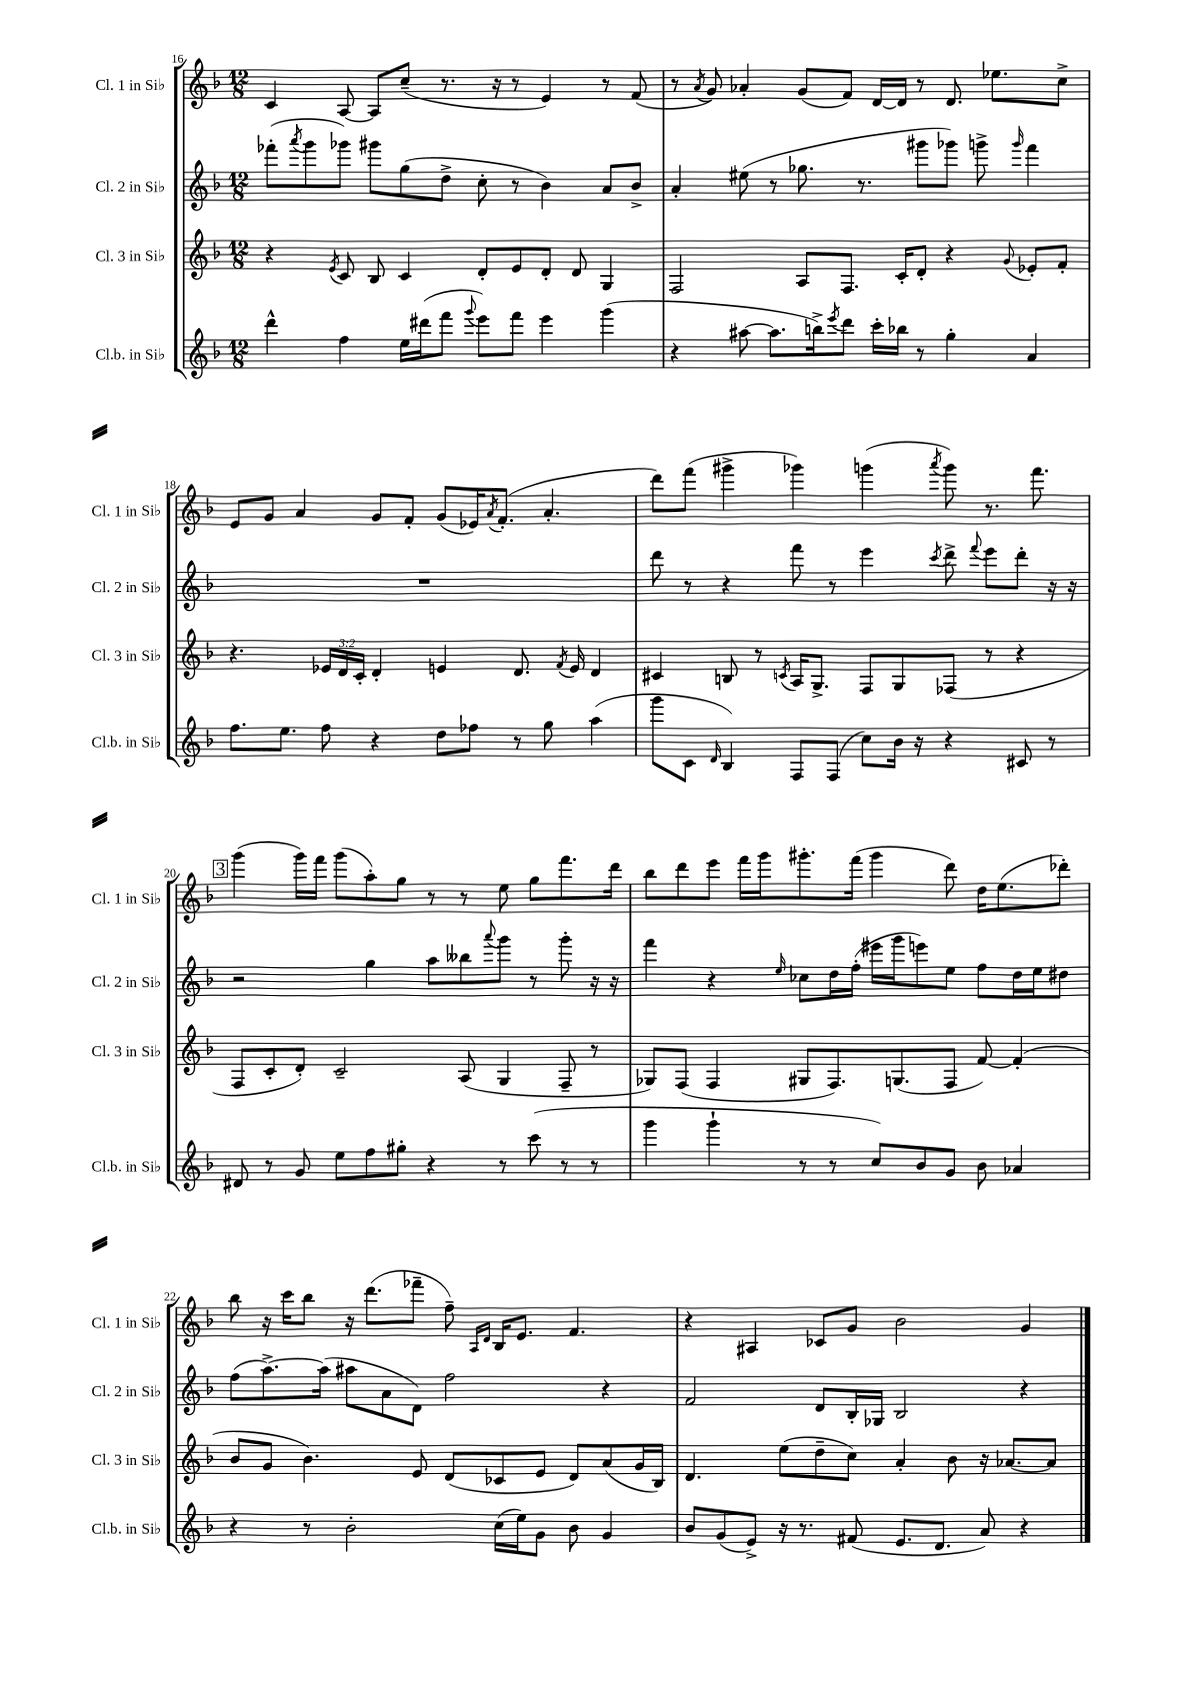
<<
\new StaffGroup <<
\new Staff = "s0" \with { instrumentName = "Cl. 1 in Sib" shortInstrumentName = "Cl. 1 in Sib" } {
    \clef treble \key f \major \numericTimeSignature \time 12/8
    c'4 a8~ a8 c''8--( r8. r16 r8 e'4) r8 f'8( |
    r8 \acciaccatura { a'8 } g'8) aes'4-. g'8( f'8) d'16~ d'16 r8 d'8. ees''8. c''8-> |
    e'8 g'8 a'4 g'8 f'8-. g'8( ees'16) \acciaccatura { a'8 } f'8.-.( a'4.-. |
    d'''8) f'''8( gis'''4-> ges'''4) g'''4( \acciaccatura { a'''8 } g'''8) r8. f'''8. |
    \mark \markup { \box "3" } g'''4( g'''16) f'''16 g'''8( a''8-.) g''8 r8 r8 e''8 g''8 f'''8. d'''16 |
    bes''8 d'''8 e'''8 f'''16 g'''16 gis'''8.-. f'''16( gis'''4 d'''8) d''16 e''8.( des'''8-.) |
    bes''8 r16 c'''16 bes''8 r16 d'''8.( fes'''8-- f''8--) \grace { a16 d'16 } bes16 e'8. f'4. |
    r4 ais4 ces'8 g'8 bes'2 g'4 \bar "|." |
}
\new Staff = "s1" \with { instrumentName = "Cl. 2 in Sib" shortInstrumentName = "Cl. 2 in Sib" } {
    \clef treble \key f \major \numericTimeSignature \time 12/8
    fes'''8-.( \acciaccatura { a'''8 } g'''8 ges'''8) gis'''8 g''8( d''8-> c''8-. r8 bes'4) a'8 bes'8-> |
    a'4-. eis''8( r8 ges''8. r8. gis'''8 ges'''8) g'''8-> \grace { g'''16 } f'''4 |
    R1. |
    d'''8 r8 r4 f'''8 r8 e'''4 \acciaccatura { c'''8 } d'''8-> \appoggiatura { f'''8 } e'''8 d'''8-. r16 r16 |
    \mark \markup { \box "3" } r2 g''4 a''8 beses''8 \appoggiatura { a'''8 } g'''8 r8 g'''8-. r16 r16 |
    f'''4 r4 \grace { e''16 } ces''8 d''16 f''16-.( eis'''16 g'''16 e'''8) e''8 f''8 d''16 e''16 dis''8 |
    f''8( a''8.~->) a''16( ais''8 a'8 d'8) f''2 r4 |
    f'2 d'8 bes16-. ges16 bes2 r4 \bar "|." |
}
\new Staff = "s2" \with { instrumentName = "Cl. 3 in Sib" shortInstrumentName = "Cl. 3 in Sib" } {
    \clef treble \key f \major \numericTimeSignature \time 12/8 \override Staff.TupletNumber.text = #tuplet-number::calc-fraction-text
    r4 \acciaccatura { e'8 } c'8 bes8 c'4 d'8-. e'8 d'8-. d'8 g4 |
    f2 a8 f8. c'16-. d'8-. r4 \appoggiatura { g'8 } ees'8-. f'8-. |
    r4. \tuplet 3/2 { ees'16 d'16 c'16-. } d'4-. e'4 d'8. \acciaccatura { f'8 } e'16 d'4 |
    cis'4 b8 r8 \acciaccatura { c'8 } a16 g8.-> f8 g8 fes8( r8 r4 |
    \mark \markup { \box "3" } f8 c'8-. d'8-.) c'2-- a8( g4 f8-- r8 |
    ges8) f8( f4 gis8 f8.) g8.( f8 f'8~) f'4-.( |
    bes'8 g'8 bes'4.) e'8 d'8( ces'8 e'8 d'8) a'8( g'16 bes16) |
    d'4. e''8( d''8-- c''8) a'4-. bes'8 r16 aes'8.~ aes'8 \bar "|." |
}
\new Staff = "s3" \with { instrumentName = "Cl.b. in Sib" shortInstrumentName = "Cl.b. in Sib" } {
    \clef treble \key f \major \numericTimeSignature \time 12/8
    d'''4-^ f''4 e''16 dis'''16( f'''8 \appoggiatura { g'''8 } e'''8) f'''8 e'''4 g'''4( |
    r4 ais''8~ ais''8. b''16->) \acciaccatura { e'''8 } d'''8 c'''16-. bes''16 r8 g''4-. a'4 |
    f''8. e''8. f''8 r4 d''8 fes''8 r8 g''8 a''4( |
    g'''8 c'8 \grace { d'16 } bes4) f8 f8( c''8) bes'16 r16 r4 cis'8 r8 |
    \mark \markup { \box "3" } dis'8 r8 g'8 e''8 f''8 gis''8-. r4 r8 c'''8( r8 r8 |
    g'''4 g'''4-! r8 r8 c''8) bes'8 g'8 bes'8 aes'4 |
    r4 r8 bes'2-. c''16( e''16) g'8 bes'8 g'4 |
    bes'8 g'8( e'8->) r16 r8. fis'8( e'8. d'8. a'8) r4 \bar "|." |
}
>>
>>
\layout { \context { \Score currentBarNumber = #16 } }
